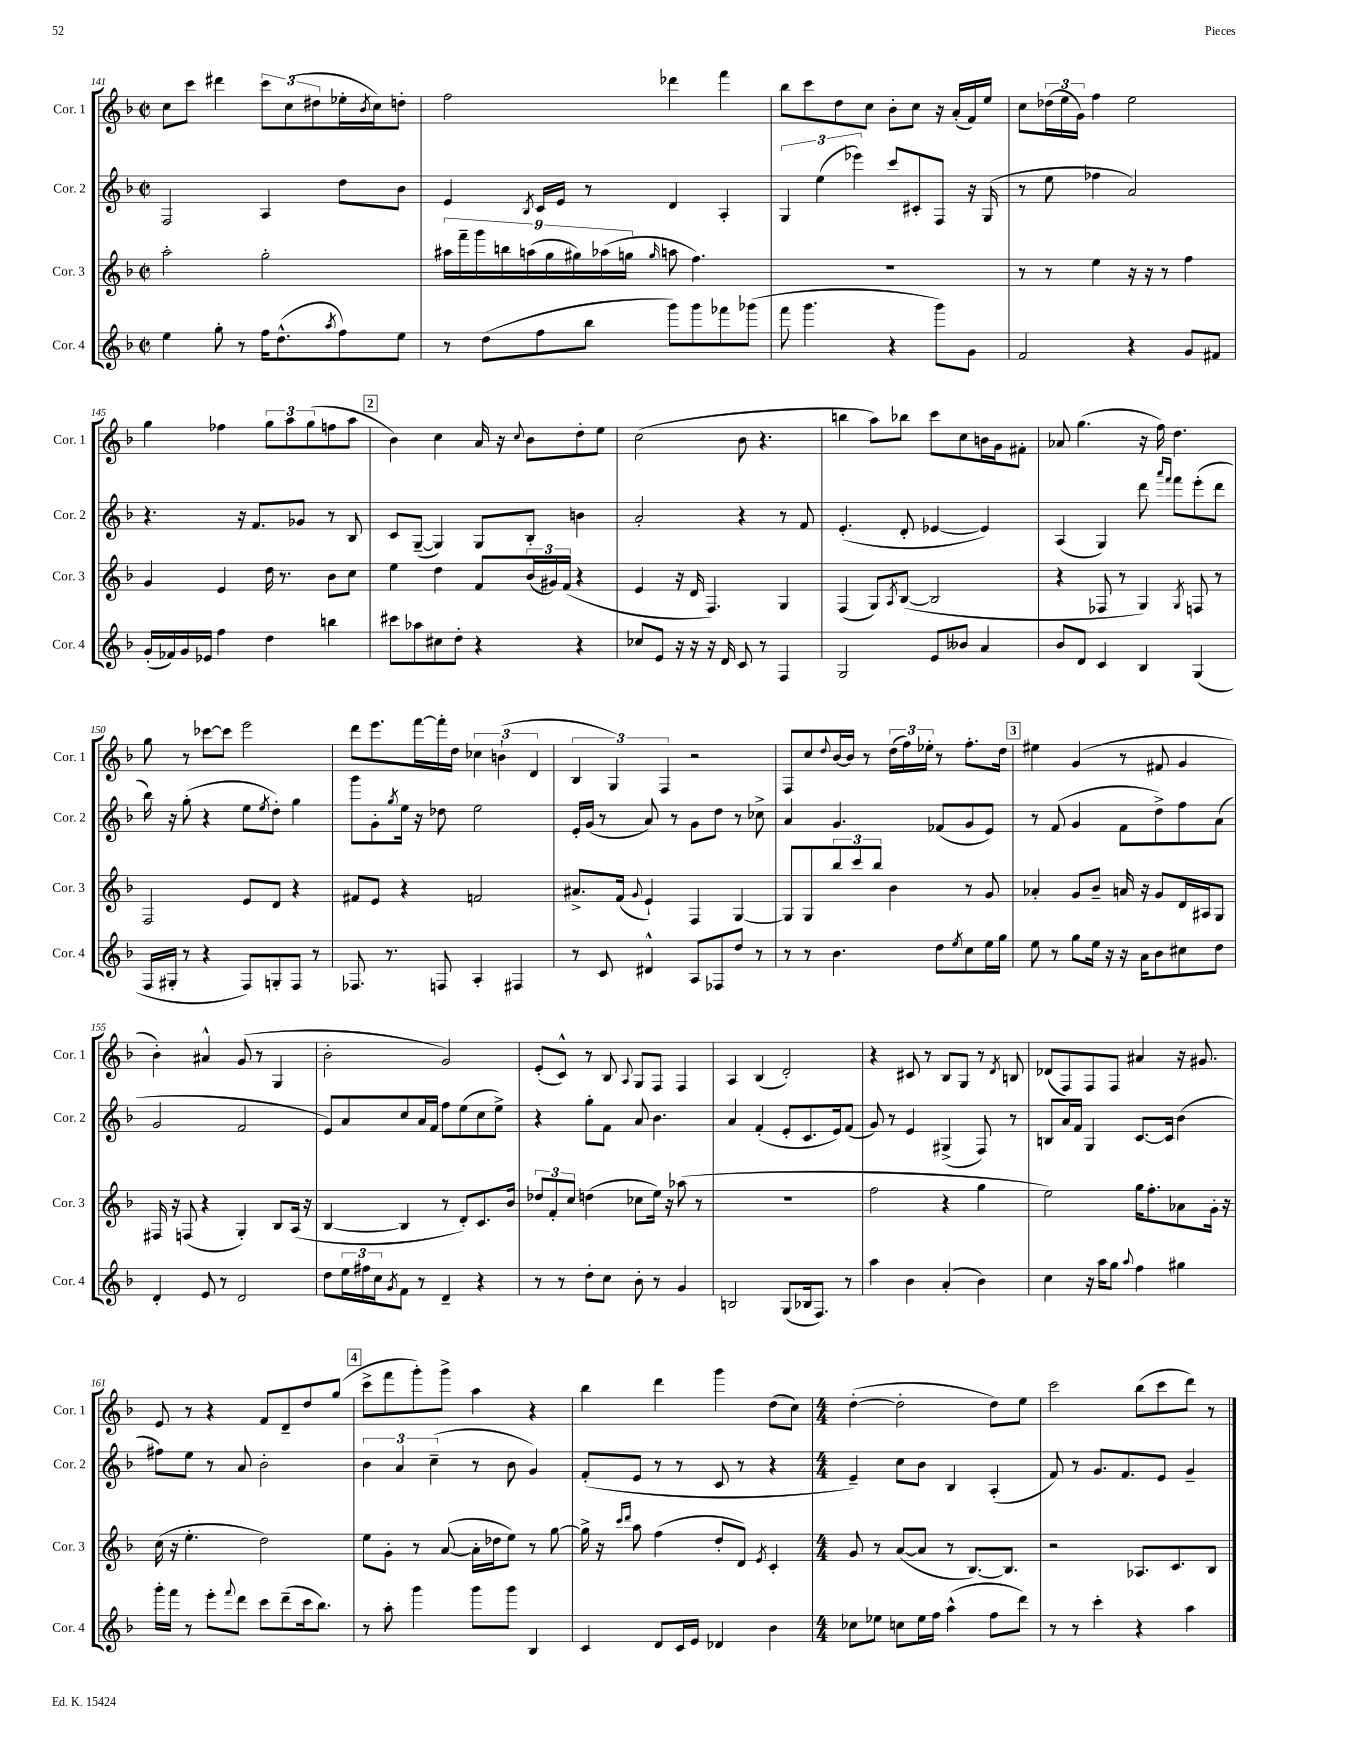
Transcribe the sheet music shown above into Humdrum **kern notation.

**kern	**kern	**kern	**kern
*staff4	*staff3	*staff2	*staff1
*clefG2	*clefG2	*clefG2	*clefG2
*k[b-]	*k[b-]	*k[b-]	*k[b-]
*M2/2	*M2/2	*M2/2	*M2/2
*met(c|)	*met(c|)	*met(c|)	*met(c|)
4ee\	2aa'\	2F/	8cc\L
.	.	.	8ccc\J
8gg'\	.	.	4ddd#\
8r	.	.	.
16ff\LK	2gg'\	4A/	12ccc\L
(8.dd^^\	.	.	.
.	.	.	(12cc\
.	.	.	12dd#\
8qaa/	.	.	.
8ff\)	.	8dd\L	16ee-'\L
.	.	.	8qb-/
.	.	.	16cc\J)
8ee\J	.	8b-\J	8dd'\J
=	=	=	=
8r	18aa#\LL	4e/	2ff\
.	18fff~\	.	.
.	18ggg\	.	.
(8dd\L	.	.	.
.	18bb\	.	.
.	(18aa\	.	.
.	.	8qB-/	.
8ff\	.	16c/LL	.
.	18gg\	.	.
.	.	16e/JJ	.
.	18gg#\)	.	.
8bb-\J	.	8r	.
.	(18aa-\	.	.
.	18gg\JJ	.	.
.	16qqgg/	.	.
8ggg\L)	8aa\	4d/	4ddd-\
8ggg\	4.ff\)	.	.
8fff-\	.	4A'/	4fff\
(8ggg-\J	.	.	.
=	=	=	=
8fff\	1r	6G/	8bb-\L
4.ggg\	.	.	8ccc\
.	.	(6ee\	.
.	.	.	8dd\
.	.	6eee-\)	.
.	.	.	8cc\J
4r	.	8ccc/L	8b-'\L
.	.	8c#'/	8cc\J
8ggg\L)	.	8F/J	16r
.	.	.	(16a'/LL
8g\J	.	16r	16f/)
.	.	(16G/	16ee/JJ
=	=	=	=
2f/	8r	8r	8cc\L
.	8r	8ee\	(24dd-\L
.	.	.	24ee\
.	.	.	24g\JJ)
.	4ee\	4ff-\	4ff\
4r	16r	2a/)	2ee\
.	16r	.	.
.	8r	.	.
8g/L	4ff\	.	.
8f#/J	.	.	.
=	=	=	=
(16g'/LL	4g/	4.r	4gg\
16f-/)	.	.	.
16g/	.	.	.
16e-/JJ	.	.	.
4ff\	4e/	.	4ff-\
.	.	16r	.
.	.	8.f/L	.
4dd\	16dd\	.	12gg\L
.	8.r	.	.
.	.	.	12aa\
.	.	8g-/J	.
.	.	.	(12gg\
4bb\	8b-\L	8r	8ff\
.	8cc\J	8B-/	8aa\J
=	=	=	=
8ccc#\L	4ee\	8c/L	4b-\)
8aa-\	.	([8G~/J	.
8cc#\	4dd\	4G/])	4cc\
8dd'\J	.	.	.
4r	8f/L	8G/L	16a/
.	.	.	16r
.	.	.	8qqcc/
.	(24b-/L	8B-'/J	8b-\L
.	24g#/)	.	.
.	(24f/JJ	.	.
4r	4r	4b\	8dd'\
.	.	.	8ee\J
=	=	=	=
8cc-/L	4e/	2a'/	(2cc\
8e/J	.	.	.
16r	16r	.	.
16r	16d/	.	.
16r	4.F/)	.	.
16d/	.	.	.
8c/	.	4r	8b-\
8r	.	.	4.r
4F/	4G/	8r	.
.	.	8f/	.
=	=	=	=
2G/	(4F/	(4.e'/	4bb\
.	8G/L)	.	8aa\L)
.	8qA/	.	.
.	([8B-/J	8d'/	8bb-\J
8e/L	2B-/]	[4e-/	8ccc\L
8b--/J	.	.	8cc\
4a/	.	4e-/])	16b\L
.	.	.	16g\J
.	.	.	8f#'\J
=	=	=	=
8b-/L	4r	(4A/	8a-/
8d/J	.	.	(4.gg\
4c/	8F-/	4G/)	.
.	8r	.	.
4B-/	4G/)	8ddd\	16r
.	.	.	16ff\)
.	.	16qqaaa/LL	.
.	.	16qqfff/JJ	.
.	.	8fff\L	4.dd\
.	8qG/	.	.
(4G/	8F/	(8eee'\	.
.	8r	8ddd\J	.
=	=	=	=
16F/LL	2F/	16bb-\)	8gg\
16G#'/JJ	.	16r	.
8r	.	(8gg'\	8r
4r	.	4r	[8ccc-\L
.	.	.	8ccc-\]J
8F/L)	8e/L	8ee\L	2eee\
.	.	8qee/	.
8G'/	8d/J	8dd'\J)	.
8F/J	4r	4gg\	.
8r	.	.	.
=	=	=	=
8.F-/	8f#/L	8ggg\L	8ddd\L
.	8e/J	8g'\	8.eee\
8.r	.	.	.
.	.	8qgg/	.
.	4r	16ee\Jk	.
.	.	16r	[16fff\L
8F/	.	8dd-\	16fff'\]
.	.	.	16dd\JJ
4A'/	2f/	2ee\	6cc-\
.	.	.	(6b`\
4F#/	.	.	.
.	.	.	6d/
=	=	=	=
8r	8.a#^/L	16e'/LL	6B-/
.	.	(16g/JJ	.
8c/	.	8r	.
.	.	.	6G/)
.	(16f/Jk	.	.
.	8qqg/	.	.
4d#^^/	4e`/)	8a/)	.
.	.	.	6F/
.	.	8r	.
8A/L	4F/	8g\L	2r
8F-/	.	8dd\J	.
8dd/J	[4G/	8r	.
8r	.	8cc-^\	.
=	=	=	=
8r	8G/]L	4a/	8F/L
8r	8G/	.	8cc/
.	.	.	8qqdd/
4.b-\	12bb-/	4.g/	[16b-/L
.	.	.	16b-/]JJ
.	12ccc/	.	.
.	.	.	8r
.	12bb-/J	.	.
.	4b-\	.	(24dd\LL
.	.	.	24ff\)
.	.	.	24ee-'\JJ
8dd\L	.	(8f-/L	8r
8qee/	.	.	.
8cc\	8r	8g/	8.ff'\L
16ee\L	8g/	8e/J)	.
16gg\JJ	.	.	16dd\Jk
=	=	=	=
8ee\	4a-'/	8r	4ee#\
8r	.	(8f/	.
8gg\L	8g/L	4g/	(4g/
16ee\Jk	8b-~/J	.	.
16r	.	.	.
16r	16a/	8f\L	8r
16a\LK	16r	.	.
8b-\	8g/L	8dd^\)	8f#/
8cc#\	16d/L	8ff\	4g/
.	16A#/J	.	.
8dd\J	8G/J	(8a\J	.
=	=	=	=
4d'/	16F#/	2g/	4b-'\)
.	16r	.	.
.	(8F/	.	.
8e/	4r	.	4a#^^/
8r	.	.	.
2d/	4G'/)	2f/	(8g/
.	.	.	8r
.	8B-/L	.	4G/
.	(16A/Jk	.	.
.	16r	.	.
=	=	=	=
8dd\L	[4B-/	8e/L)	2b-'\
24ee\L	.	8a/	.
24ff#\	.	.	.
24cc\J	.	.	.
8qg/	.	.	.
8f\J	4B-/]	8cc/	.
8r	.	16a/L	.
.	.	16f/JJ	.
4d~/	8r	8ff\L	2g/)
.	8d'/L)	(8ee\	.
4r	8.c/	8cc\	.
.	.	8ee^\J)	.
.	16b-/Jk	.	.
=	=	=	=
8r	12dd-/L	4r	(8e'/L
.	12f'/	.	.
8r	.	.	8c^^/J)
.	12cc/J	.	.
8dd'\L	(4dd\	8gg'\L	8r
8cc\J	.	8f\J	8B-/
.	.	.	8qqA/
8b-'\	8cc-\L	8a/	8G/L
8r	16ee\Jk)	4.b-\	8F/J
.	16r	.	.
4g/	(8aa-\	.	4F/
.	8r	.	.
=	=	=	=
2B/	1r	4a/	4A/
.	.	(4f'/	(4B-/
(8G/L	.	8e'/L	2d'/)
16B-/k	.	8.c/	.
8.F/J)	.	.	.
.	.	16e/k)	.
8r	.	(8f/J	.
=	=	=	=
4aa\	2ff\	8g/)	4r
.	.	8r	.
4b-\	.	4e/	8c#/
.	.	.	8r
(4a'/	4r	(4G#^/	8B-/L
.	.	.	8G/J
4b-\)	4gg\	8F/)	8r
.	.	.	8qd/
.	.	8r	8B/
=	=	=	=
4cc\	2ee\)	8B/L	(8d-/L
.	.	16a/L	8F/)
.	.	16f/JJ	.
16r	.	4G/	8F/
16aa\LK	.	.	.
8gg\J	.	.	8F/J
8qqaa/	.	.	.
4ff\	16gg\LK	[8.c/L	4a#/
.	8.ff'\	.	.
.	.	16c/]Jk	.
4gg#\	8a-\	(4b-\	16r
.	.	.	8.g#/
.	16g'\Jk	.	.
.	16r	.	.
=	=	=	=
16ggg'\LL	(16cc\	8ff#\L)	8e/
16fff\JJ	16r	.	.
8r	4.ee'\	8ee\J	8r
8eee'\L	.	8r	4r
8qqfff/	.	.	.
8ddd\J	.	8a/	.
8ccc\L	2dd\)	2b-'\	8f/L
(8ddd~\	.	.	8d~/
16ccc\k	.	.	8dd/
8.bb-\J)	.	.	.
.	.	.	(8gg/J
=	=	=	=
8r	8ee\L	6b-\	8ccc^\L
8aa'\	8g'\J	.	8fff\
.	.	6a/	.
4ggg\	8r	.	8ggg'\)
.	.	(6cc~\	.
.	([8a/	.	8ggg^\J
8ggg\L	16a'\]LL	8r	4aa\
.	16dd-\J	.	.
8ggg\J	8ee\J)	8b-\	.
4B-/	8r	4g/)	4r
.	[8gg\	.	.
=	=	=	=
4c/	16gg^\]	(8f'/L	4bb-\
.	16r	.	.
.	16qqccc/LL	.	.
.	16qqddd/JJ	.	.
.	8aa\	8e/J	.
8d/L	(4ff\	8r	4ddd\
16c/L	.	8r	.
16e/JJ	.	.	.
4d-/	8dd'/L	8c/	4ggg\
.	8d/J)	8r	.
.	8qe/	.	.
4b-\	4c'/	4r	(8dd\L
.	.	.	8cc\J)
=	=	=	=
*M4/4	*M4/4	*M4/4	*M4/4
8cc-\L	8g/	4e~/)	([4dd'\
8ee-\J	8r	.	.
8cc\L	([8a/L	8cc\L	2dd'\]
16ee-\L	8a/]J	8b-\J	.
16ff\JJ	.	.	.
(4aa^^\	8r	4B-/	.
.	[8.B-/L)	.	.
8ff\L	.	(4A'/	8dd\L)
.	8.B-/]J	.	.
8ddd\J)	.	.	8ee\J
=	=	=	=
8r	2r	8f/)	2ccc\
8r	.	8r	.
4ccc'\	.	8.g/L	.
.	.	8.f/	.
4r	8.A-/L	.	(8bb-\L
.	.	8e/J	8ccc\
.	8.c/	.	.
4aa\	.	4g~/	8ddd\J)
.	8B-/J	.	8r
==	==	==	==
*-	*-	*-	*-
